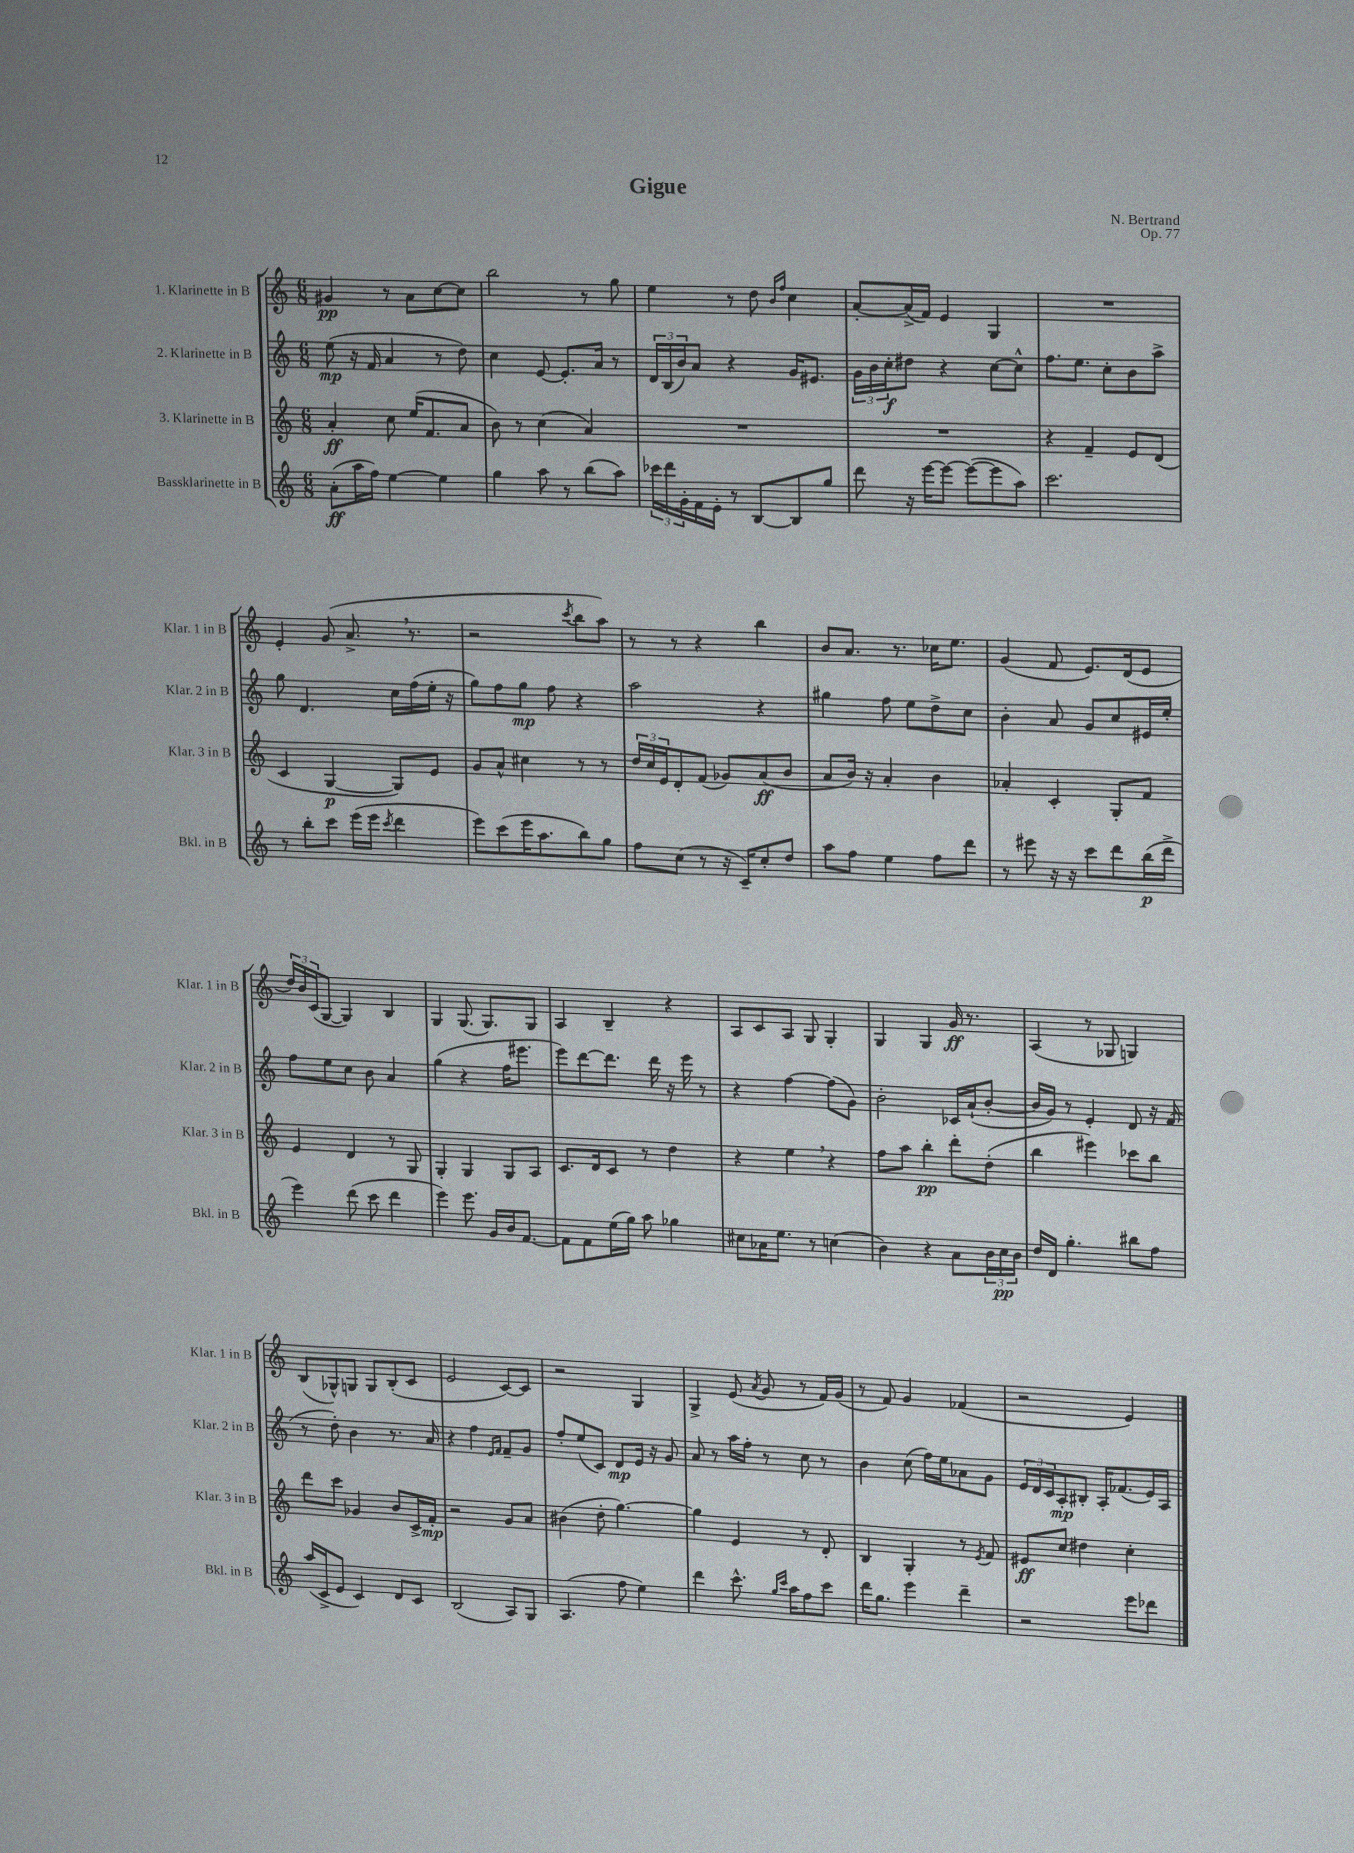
\header { title = "Gigue" composer = "N. Bertrand" opus = "Op. 77" }
<<
\new StaffGroup <<
\new Staff = "s0" \with { instrumentName = "1. Klarinette in B" shortInstrumentName = "Klar. 1 in B" } {
    \clef treble \key c \major \numericTimeSignature \time 6/8
    gis'4\pp r8 a'8 c''8~ c''8 |
    b''2 r8 g''8 |
    e''4 r8 d''8 \grace { b'16 f''16 } c''4 |
    a'8~-. a'16->( f'16) e'4 g4 |
    R2. |
    e'4-. g'8( a'8.-> \breathe r8. |
    r2 \acciaccatura { c'''8 } b''8 a''8) |
    r8 r8 r4 b''4 |
    b'8 a'8. r8. ces''16 e''8. |
    g'4( f'8 e'8.) d'16( e'8 |
    \tuplet 3/2 { d''16) b'16 c'16( } g8~ g4) b4 |
    g4 g8.( g8.) g8 |
    a4 b4-- r4 |
    a8 c'8 a8 g8 g4-. |
    g4 g4 g'16\ff r8. |
    a4( r8 ges8 g4) |
    b8( ges8-^) g8 g8 b8-.( c'8 |
    e'2 c'8~) c'8 |
    r2 g4 |
    g4-> e'8( \acciaccatura { a'8 } g'8 r8 f'16) g'16( |
    r8 f'8) g'4 fes'4( |
    r2 e'4) \bar "|." |
}
\new Staff = "s1" \with { instrumentName = "2. Klarinette in B" shortInstrumentName = "Klar. 2 in B" } {
    \clef treble \key c \major \numericTimeSignature \time 6/8
    e''8\mp( r16 f'16 a'4 r8 d''8) |
    c''4 e'8~ e'8.-. a'16 r8 |
    \tuplet 3/2 { d'16 b16( b'16) } a'8 r4 g'16 eis'8. |
    \tuplet 3/2 { g'16 b'16 c''16-.\f } dis''8 r4 c''8~ c''8-^ |
    f''8. e''8. c''8-. b'8 a''8-> |
    g''8 d'4. c''16 f''16( e''16-. r16 |
    g''8) f''8 g''8\mp f''8 r4 |
    a''2 r4 |
    gis''4 f''8 e''8 d''8-> c''8 |
    b'4-. a'8 g'8 c''8 eis'16 e''16-. |
    f''8 e''8 c''8 b'8 a'4 |
    g''4( r4 f''16 eis'''8. |
    e'''8) d'''8~ d'''8. d'''16 r16 e'''16 r8 |
    r4 f''4~ f''8( g'8) |
    b'2-. ces'16 a'16-!( b'8~-. |
    b'16 g'16) r8 e'4-. d'8 r16 f'16( |
    r8 d''8-.) b'4 r8. a'16 |
    r4 f''4 \grace { e'16 f'16 } f'8-- g'8 |
    f''8-. e''8( c'8) d'8\mp e'16 r16 g'8 |
    a'8 r8 a''16 f''16-. r8 c''8 r8 |
    b'4 c''8( f''16) e''16 aes'8 g'8 |
    \tuplet 3/2 { e'16 d'16 c'16 } a8-.\mp bis8-. a16-. fes'8.( e'16) a16 \bar "|." |
}
\new Staff = "s2" \with { instrumentName = "3. Klarinette in B" shortInstrumentName = "Klar. 3 in B" } {
    \clef treble \key c \major \numericTimeSignature \time 6/8
    a'4-.\ff c''8 e''16( f'8. a'8 |
    b'8) r8 c''4( a'4) |
    R2. |
    R2. |
    r4 f'4-- e'8 d'8( |
    c'4 g4~\p g8) e'8 |
    g'8 a'8-^ cis''4 r8 r8 |
    \tuplet 3/2 { d''16 c''16 e'16 } d'8-. f'8( ges'8) a'8\ff( b'8 |
    a'8 b'16) r16 a'4-. b'4 |
    aes'4-. c'4-. g8-. f'8 |
    e'4 d'4 r8 g8 |
    g4-. g4 g8 a8 |
    c'8. d'16 c'8 r8 d''4 |
    r4 e''4 \breathe r4 |
    f''8 a''8 b''4-.\pp d'''8-. d''8-.( |
    b''4 eis'''4) ces'''8 b''8 |
    d'''8 c'''8 ges'4 b'8 c'16-> f'16-.\mp |
    r2 g'8 a'8 |
    bis'4( d''8-. g''4.~) |
    g''4 e'4 r8 d'8-. |
    b4 g4-. r8 \acciaccatura { e'8 } f'8 |
    eis'8\ff c''8 dis''4 c''4-. \bar "|." |
}
\new Staff = "s3" \with { instrumentName = "Bassklarinette in B" shortInstrumentName = "Bkl. in B" } {
    \clef treble \key c \major \numericTimeSignature \time 6/8
    a'8-.\ff( a''16 f''16) e''4~ e''4 |
    g''4 a''8 r8 b''8( a''8) |
    \tuplet 3/2 { ces'''16 d'''16 g'16-. } f'16 e'16-. r8 b8~ b8 g''8 |
    d'''8 r16 e'''16~ e'''8~ e'''8~( e'''8 a''8) |
    c'''2. |
    r8 b''8-. c'''8 e'''16( e'''16 \acciaccatura { c'''8 } d'''4 |
    e'''8) c'''8( e'''16 a''8. b''8) g''8 |
    f''8 c''8( r8 r16 c'16--) c''8-. d''8 |
    a''8 f''8 e''4 f''8 d'''8 |
    r8 eis'''8 r16 r16 c'''8 d'''8 b''16\p( d'''16-> |
    e'''4) d'''8( c'''8 d'''4 |
    e'''4) e'''8. g'16 b'16 f'8.~ |
    f'8 f'8 e''16( g''16) a''8 ges''4 |
    cis''8 aes'16 e''8. r8 c''4( |
    b'4) r4 a'8 \tuplet 3/2 { b'16 c''16\pp b'16 } |
    d''16 d'16 g''4.-. bis''8 f''8 |
    a''16( c'16-> e'8 c'4) d'8 c'8 |
    b2( a8) g8 |
    a4.( f''8 e''4) |
    d'''4 c'''8.-^ \grace { g''16 c'''16 } a''16 f''8 c'''8 |
    d'''16 g''8. e'''4 d'''4-- |
    r2 e'''8 des'''8 \bar "|." |
}
>>
>>
\layout { \context { \Score \remove "Bar_number_engraver" } }
